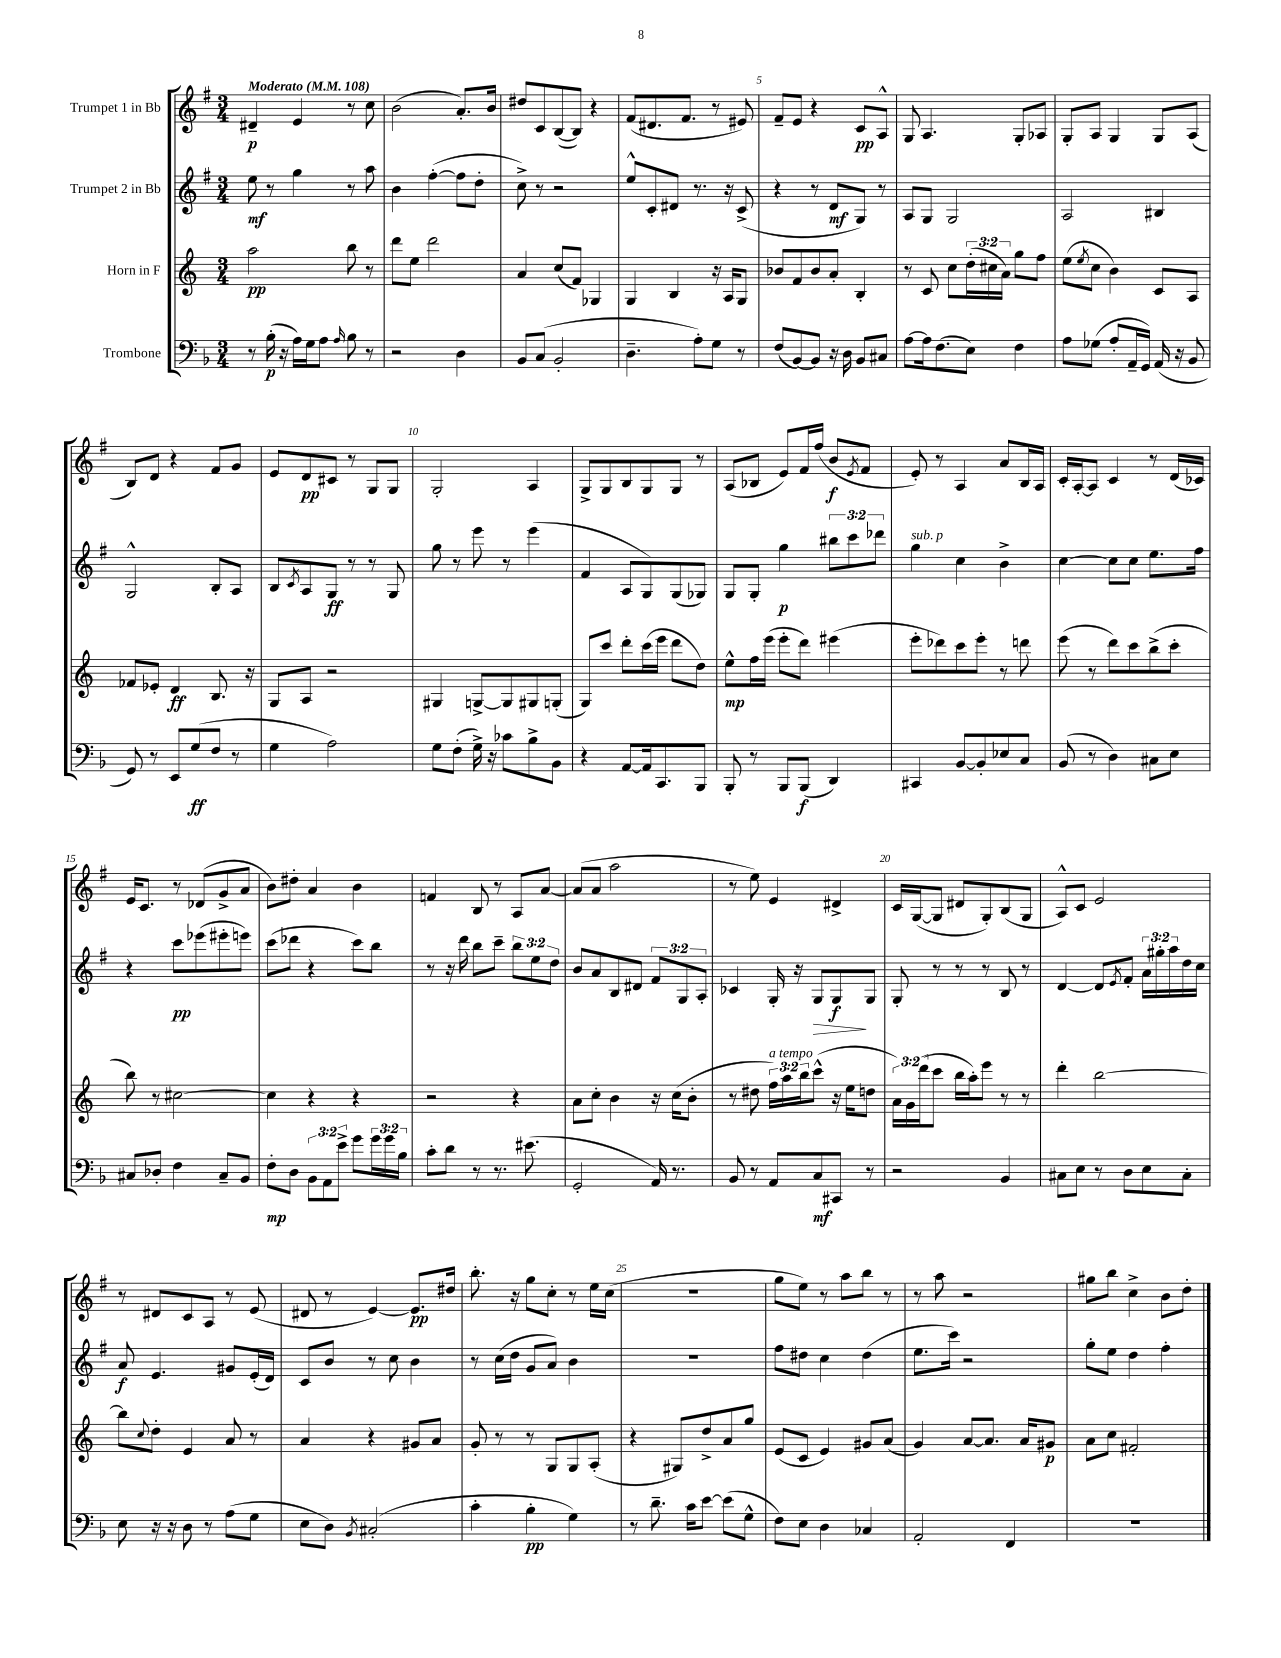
<<
\new StaffGroup <<
\new Staff = "s0" \with { instrumentName = "Trumpet 1 in Bb" } {
    \clef treble \key g \major \numericTimeSignature \time 3/4 \tempo "Moderato" 4 = 108
    dis'4--\p e'4 r8 c''8 |
    b'2( a'8.-.) b'16 |
    dis''8 c'8 b8~( b8) r4 |
    fis'8( dis'8. fis'8. r8 eis'8) |
    fis'8-- e'8 r4 c'8\pp a8-^ |
    g8 a4. g8-. aes8 |
    g8-. a8 g4 g8 a8( |
    b8) d'8 r4 fis'8 g'8 |
    e'8 d'8\pp cis'8 r8 g8 g8 |
    g2-. a4 |
    g8-> g8 b8 g8 g8 r8 |
    a8( bes8 e'8) fis'16 fis''16( b'8\f \acciaccatura { e'8 } fis'8 |
    e'8-.) r8 a4 a'8 b16 a16 |
    c'16-. a16~-. a8 c'4 r8 d'16( ces'16) |
    e'16 c'8. r8 des'8( g'8-> a'8 |
    b'8) dis''8-. a'4 b'4 |
    f'4 b8 r8 a8 a'8~ |
    a'8( a'8 a''2 |
    r8 e''8) e'4 dis'4-> |
    c'16 g16~( g8 dis'8 g8-.) b8( g8 |
    a8-^) c'8 e'2 |
    r8 dis'8 c'8 a8 r8 e'8( |
    dis'8 r8 e'4~) e'8.\pp dis''16 |
    b''8.-. r16 g''8 c''8-. r8 e''16 c''16( |
    R2. |
    g''8 e''8) r8 a''8 b''8 r8 |
    r8 a''8 r2 |
    gis''8 b''8 c''4-> b'8 d''8-. \bar "|." |
}
\new Staff = "s1" \with { instrumentName = "Trumpet 2 in Bb" } {
    \clef treble \key g \major \numericTimeSignature \time 3/4 \override Staff.TupletNumber.text = #tuplet-number::calc-fraction-text
    e''8\mf r8 g''4 r8 a''8 |
    b'4 fis''4~-.( fis''8 d''8-. |
    c''8->) r8 r2 |
    e''8-^ c'8-. dis'8 r8. r16 c'8->( |
    r4 r8 d'8\mf g8) r8 |
    a8 g8 g2 |
    a2 bis4 |
    g2-^ b8-. a8 |
    b8 \acciaccatura { c'8 } a8 g8\ff r8 r8 g8 |
    g''8 r8 e'''8 r8 e'''4( |
    fis'4 a8 g8) g8( ges8) |
    g8 g8-. g''4\p \tuplet 3/2 { bis''8 c'''8 des'''8 } |
    g''4^\markup { \italic "sub. p" } c''4 b'4-> |
    c''4~ c''8 c''8 e''8. fis''16 |
    r4 c'''8\pp ees'''8( eis'''8-. e'''8) |
    c'''8( des'''8 r4 c'''8) b''8 |
    r8 r16 d'''16 b''8 c'''8-- \tuplet 3/2 { b''8 e''8 d''8 } |
    b'8 a'8 b8 dis'8 \tuplet 3/2 { fis'8 g8 a8-. } |
    ces'4 g16-. r16 g8\> g8\f\! g8 |
    g8-. r8 r8 r8 b8 r8 |
    d'4~ d'8 \acciaccatura { e'8 } fis'8-. \tuplet 3/2 { a'16 gis''16-. a''16 } d''16 c''16 |
    a'8\f e'4. gis'8 e'16-.( d'16) |
    c'8 b'8 r8 c''8 b'4 |
    r8 c''16( d''16 g'8 a'8) b'4 |
    R2. |
    fis''8 dis''8 c''4 dis''4( |
    e''8. c'''16) r2 |
    g''8-. e''8 d''4 fis''4-. \bar "|." |
}
\new Staff = "s2" \with { instrumentName = "Horn in F" } {
    \clef treble \key c \major \numericTimeSignature \time 3/4 \override Staff.TupletNumber.text = #tuplet-number::calc-fraction-text
    a''2\pp b''8 r8 |
    d'''8 e''8 d'''2 |
    a'4 c''8( f'8) ges4 |
    g4 b4 r16 a16 g8 |
    bes'8 f'8 bes'8 a'8-. b4-. |
    r8 c'8 c''8 \tuplet 3/2 { d''16-.( cis''16 a'16) } g''8 f''8 |
    e''8( \acciaccatura { e''8 } c''8 b'4) c'8 a8 |
    fes'8 ees'8-. d'4\ff b8. r16 |
    g8 a8 r2 |
    gis4 g8~-> g8 gis8 g8-.( |
    g8) c'''8 d'''8-. c'''16( e'''16 d'''8 d''8) |
    e''8-^\mp f''16 e'''16( e'''8-. d'''8) eis'''4( |
    e'''8-. des'''8) c'''8 e'''8-. r8 d'''8 |
    e'''8( r8 d'''8) c'''8 b''8->( c'''8-. |
    b''8) r8 cis''2~ |
    cis''4 r4 r4 |
    r2 r4 |
    a'8 c''8-. b'4 r16 c''16( b'8-. |
    r8 dis''8 \tuplet 3/2 { f''16^\markup { \italic "a tempo" }) a''16 b''16 } c'''8-^( r16 e''16 d''8 |
    \tuplet 3/2 { a'16) g'16 d'''16( } c'''8 b''16 a''16-.) e'''8 r8 r8 |
    d'''4-. b''2~ |
    b''8 \appoggiatura { c''8 } d''8-. e'4 a'8 r8 |
    a'4 r4 gis'8 a'8 |
    g'8-. r8 r8 g8 g8 a8-.( |
    r4 gis8) d''8-> a'8 g''8 |
    e'8( c'8 e'4) gis'8 a'8( |
    g'4) a'8~ a'8. a'16 gis'8\p |
    a'8 c''8 fis'2-. \bar "|." |
}
\new Staff = "s3" \with { instrumentName = "Trombone" } {
    \clef bass \key f \major \numericTimeSignature \time 3/4 \override Staff.TupletNumber.text = #tuplet-number::calc-fraction-text
    r8 bes16-.\p( r16 a16) g16 a8 \grace { a16 } bes8 r8 |
    r2 d4 |
    bes,8 c8( bes,2-. |
    d4.-- a8-.) g8 r8 |
    f8( bes,8~) bes,8 r16 d16 bes,8 cis8 |
    a8~ a16 f8.( e8) f4 |
    a8 ges8( a8-. a,16-- g,16) a,16( r16 bes,8 |
    g,8) r8 e,8 g8\ff( f8 r8 |
    g4 a2) |
    g8 f8-.( g16->) r16 ces'8 bes8-> bes,8 |
    r4 a,8~ a,16 c,8. bes,,8 |
    bes,,8-. r8 bes,,8 bes,,8\f( d,4) |
    cis,4 bes,8~ bes,8-. ees8 c8 |
    bes,8( r8 d4) cis8 e8 |
    cis8 des8-. f4 cis8-- bes,8 |
    f8-.\mp d8 \tuplet 3/2 { bes,8 a,8 e'8-> } g'8 \tuplet 3/2 { g'16 g'16 bes16 } |
    c'8-. d'8 r8 r8. eis'8.( |
    g,2-. a,16) r8. |
    bes,8 r8 a,8 c8\mf cis,8 r8 |
    r2 bes,4 |
    cis8 e8 r8 d8 e8 cis8-. |
    e8 r16 r16 d8 r8 a8( g8 |
    e8 d8) \acciaccatura { bes,8 } cis2-.( |
    c'4-. bes4-.\pp g4) |
    r8 d'8.-- c'16 e'8~ e'8( g8-^ |
    f8) e8 d4 ces4 |
    a,2-. f,4 |
    R2. \bar "|." |
}
>>
>>
\layout { \context { \Score \override BarNumber.break-visibility = ##(#f #t #t) barNumberVisibility = #(every-nth-bar-number-visible 5) } }
